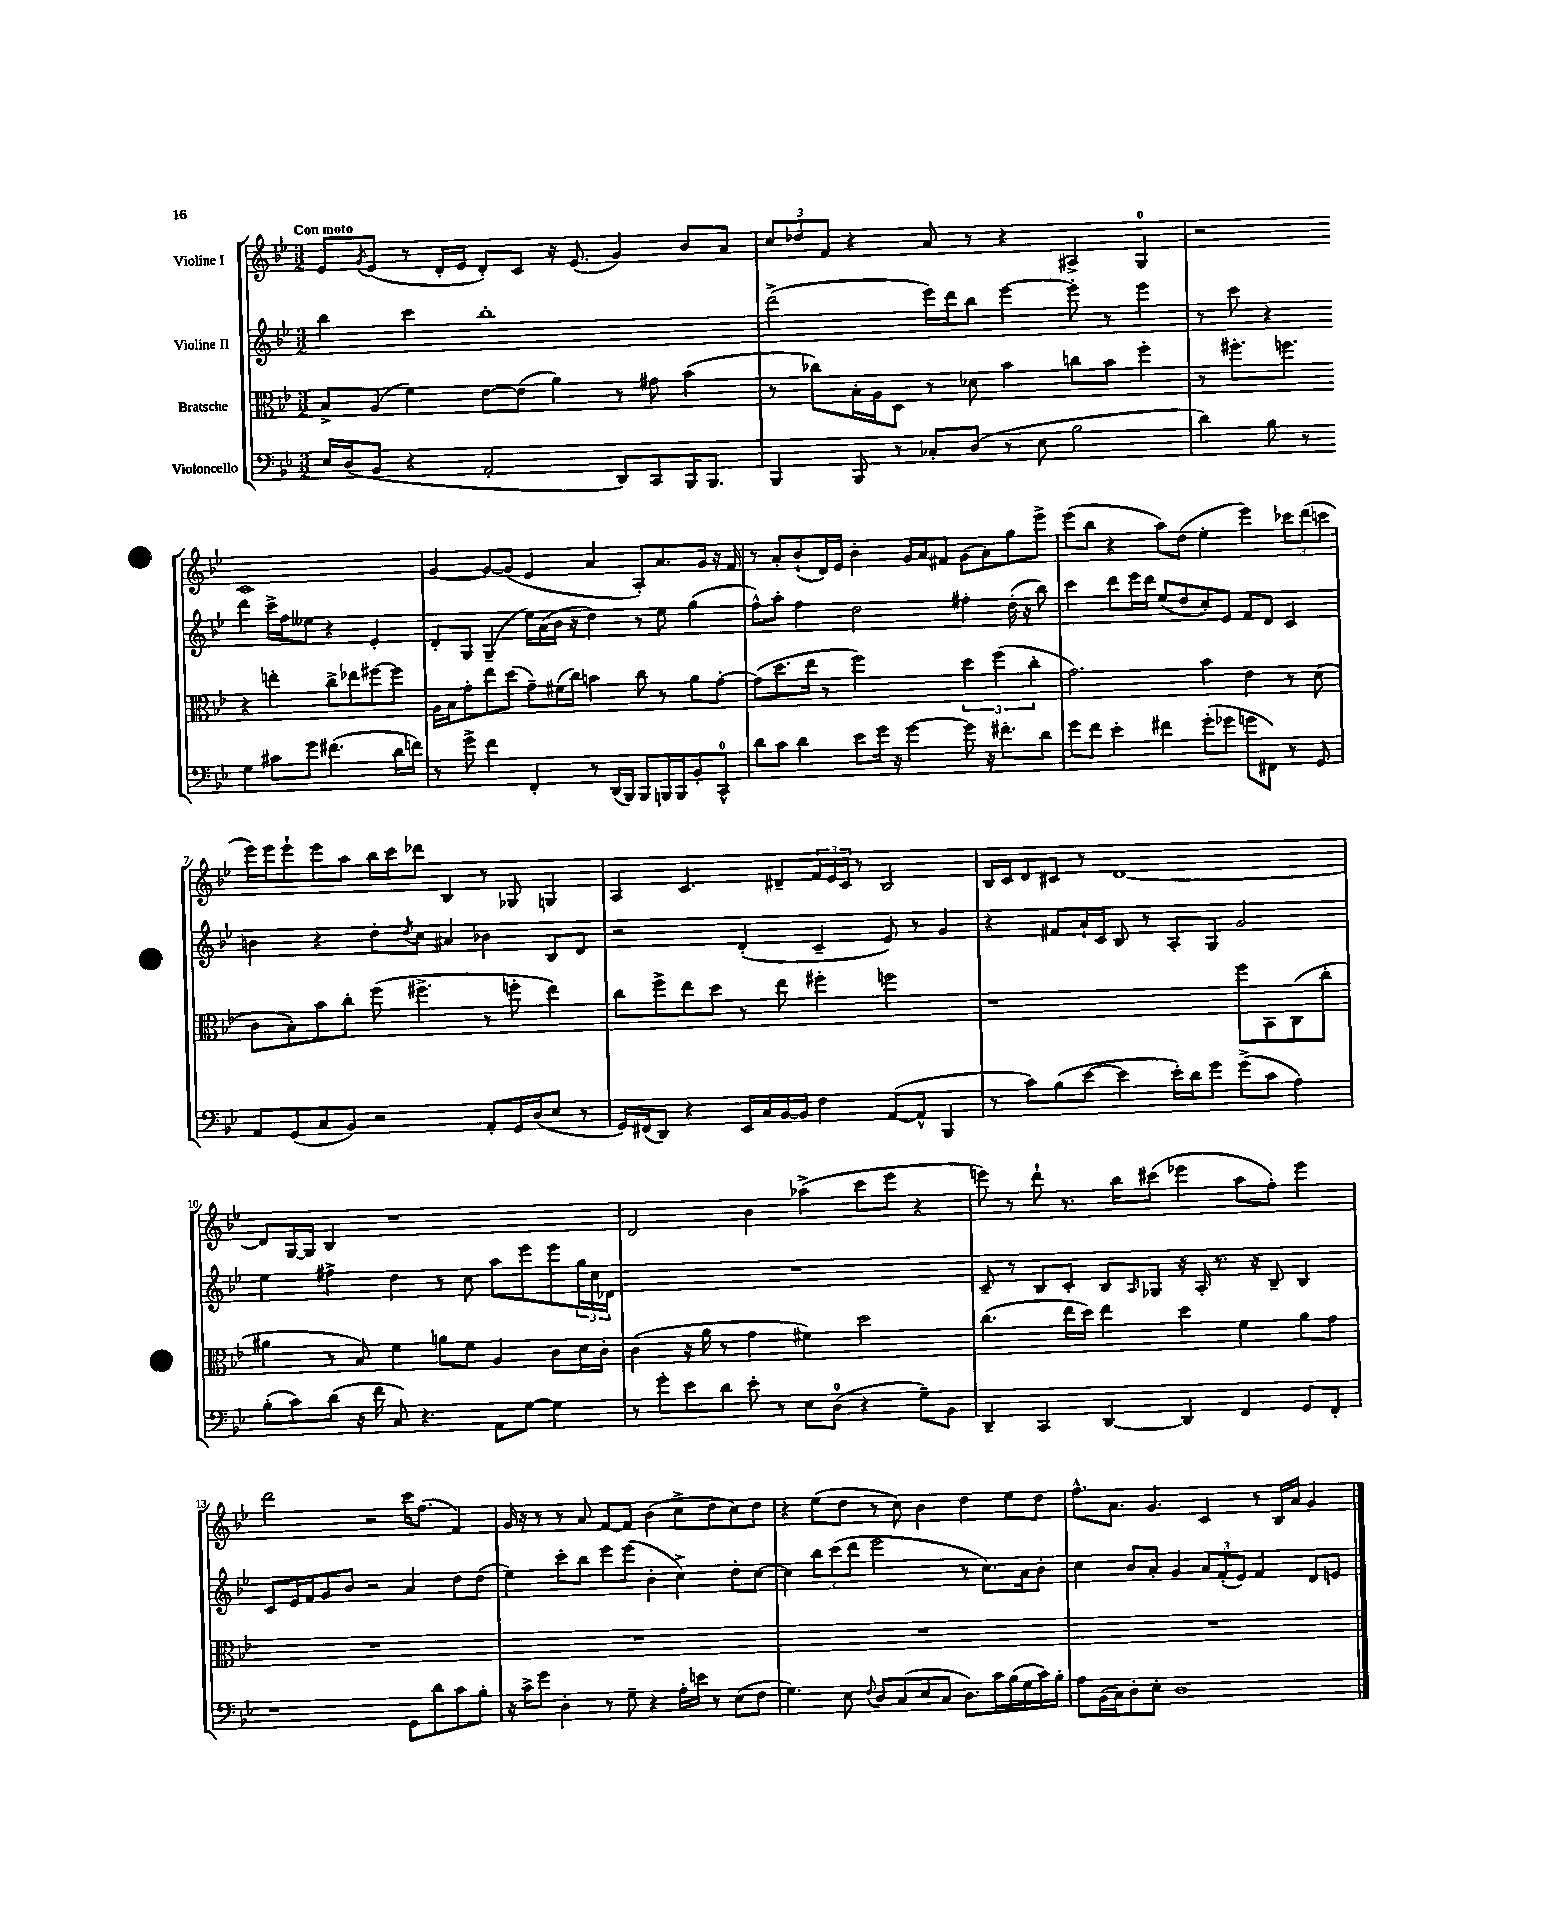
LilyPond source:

<<
\new StaffGroup <<
\new Staff = "s0" \with { instrumentName = "Violine I" } {
    \clef treble \key bes \major \numericTimeSignature \time 3/2 \tempo "Con moto"
    ees'8 \acciaccatura { g'8 } ees'8( r8 d'16-. ees'16 d'8-.) c'8 r16 ees'8.( g'4) bes'8 a'8 |
    \tuplet 3/2 { c''8 des''8 f'8 } r4 a'8 r8 r4 ais4-> g4-0 |
    r2 c'1 |
    g'4~ g'8~ g'8( ees'4 a'4 a8-.) a'8. g'16 r16 f'16 |
    r8 a'8-. bes'8-!( d'16) ees'16 bes'4-. g'16 a'16 fis'8 g'8( a'8) g''8 ees'''8-> |
    ees'''8( bes''8 r4 a''8) d''8( ees''4-. ees'''4) \tuplet 3/2 { ces'''8 d'''8( c'''8 } |
    ees'''16) ees'''16 ees'''8-! ees'''8 a''8 bes''16 c'''16 des'''8 bes4 r8 ges8 g4 |
    a4 c'4. dis'8-- \tuplet 3/2 { f'16 ees'16 c'16 } r8 bes2 |
    bes16 c'16 d'8 cis'8 r8 d'1~ |
    d'8 g16~ g16 bes4 r1 |
    d'2 bes'4 aes''4->( c'''8 ees'''8 r4 |
    e'''8) r8 d'''8-! r8. bes''16 cis'''8( ees'''4 a''8 f''8-.) ees'''4 |
    d'''2 r2 c'''16 f''8.( f'4) |
    g'16 r16 r8 r8 a'8 f'8~ f'8 bes'4( c''8-> d''8 c''8) d''8 |
    r4 ees''8( d''8 r8 c''8) bes'4 d''4 ees''8 d''8 |
    f''8.-^ a'8. g'4. c'4 r8 bes16 a'16 g'4 \bar "|." |
}
\new Staff = "s1" \with { instrumentName = "Violine II" } {
    \clef treble \key bes \major \numericTimeSignature \time 3/2
    bes''4 c'''4 bes''1-. |
    d'''2->( ees'''16) d'''16 bes''8 ees'''4~ ees'''8-. r8 ees'''4 |
    r8 c'''8 r4 d'''4 c'''16-> f''16 eeses''8 r4 ees'4-. |
    d'8-. g8 g4--( ees''16) a'16( bes'16 r16 d''4) r8 ees''8 g''4( |
    f''8-^) a''8-. f''4 d''2 fis''4-. d''16-.( r16 bes''8) |
    c'''4 d'''8 ees'''16 d'''16 ees''8( d''8 c''8-.) ees'8 f'8 d'8 c'4 |
    b'4 r4 d''8-. \acciaccatura { d''8 } c''8 ais'4 bes'4 bes8 d'8 |
    r2 d'4-.( c'4-- ees'8) r8 g'4 |
    r4 fis'8 a'16-! c'16 bes8 r8 a8-. g8 g'2 |
    ees''4 fis''4-> d''4 r8 c''8 a''8 ees'''8 ees'''8 \tuplet 3/2 { g''16 c''16 des'16 } |
    R1. |
    c'8-- r8 bes8 c'8-. bes8 \grace { a16 } ges8 r16 a16-. r8. r16 bes8-- bes4 |
    c'8 ees'16 f'16 g'8 bes'8 r2 a'4 d''8 d''8( |
    ees''4) c'''8-. bes''8 ees'''8 ees'''8( bes'4-. c''4->) d''8-. c''8~ |
    c''4 \tuplet 3/2 { bes''8 c'''8( d'''8 } ees'''2 r8 c''8.) a'16 bes'8-. |
    c''4 bes'8 a'8-. g'4 \tuplet 3/2 { a'8 f'8-.( ees'8) } f'4 d'8 e'8 \bar "|." |
}
\new Staff = "s2" \with { instrumentName = "Bratsche" } {
    \clef alto \key bes \major \numericTimeSignature \time 3/2
    bes8-> a8( f'4) ees'8~ ees'8( a'4) r8 gis'8 bes'4( |
    r8 ces''8) bes16-. a16 d8 r8 des'8 bes'4 c''8 bes'8 f''4-. |
    r8 fis''8.-. f''8. r4 e''4-. c''8-> ees''8 fis''8~ fis''8 |
    a16 bes16 g'8-. ees''8 d''8( g'8--) fis'16( c''16) b'4 c''8 r8 a'8 g'8~-. |
    g'8( d''8. ees''16 r8 f''2) \tuplet 3/2 { d''4 f''4( c''4-. } |
    g'2.) bes'4 ees'4 r8 d'8( |
    c'8 bes8-.) bes'8 c''8-. f''8( fis''4.-> r8 f''8-. ees''4) |
    c''8 f''8-> ees''8 d''8 r8 ees''8 fis''4-. f''2 |
    r1 f''8 bes,8 c8( c''8-. |
    ais'4 r8 bes8) f'4 a'8 f'8 a4 c'8 d'16 c'16-. |
    c'4( r16 a'16 r8 g'4 fis'4) d''2 |
    c''4.( ees''16 d''16) ees''4 d''4 f'4 a'8 g'8 |
    R1. |
    R1. |
    R1. |
    R1. \bar "|." |
}
\new Staff = "s3" \with { instrumentName = "Violoncello" } {
    \clef bass \key bes \major \numericTimeSignature \time 3/2
    ees16 d16( bes,8 r4 a,2-. d,8) c,8 bes,,16 bes,,8. |
    bes,,4 bes,,8 r8 ces8-. d8( r8 ees8 bes2 |
    d'4) bes8 r8 g4 cis'8 g'8 fis'4.( d'16 f'16) |
    r8 g'8-> f'4 f,4-. r8 d,16( bes,,16) bes,,8 b,,16 b,,16 bes,8-. c,8-0-^ |
    d'8 c'8 d'4 ees'8 g'16 r16 g'4~ g'8 r16 fis'8.-. d'8 |
    g'8 f'8 ees'4-. fis'4 g'8-.( ges'8 g'8 fis,8) r8 g,8 |
    a,8 g,8( c8 bes,8) r2 a,8-. g,16 d16( ees8 r8 |
    g,16) fis,16( d,8) r4 ees,16 c16 bes,16~ bes,16 f4 a,8~( a,8-^ bes,,4 |
    r8 c'8) bes8( ees'8~ ees'4 ees'16-.) d'16 g'8 g'8->( c'8 a4) |
    bes8-.( c'8) d'8( r16 f'16 c8) r4. a,8 g8~ g4 |
    r8 g'8-. ees'8 d'8 ees'8-. r8 ees8 d8-0( r4 g8--) bes,8 |
    d,4-- c,4 d,4~ d,4 f,4 g,8 f,8-. |
    r1 g,8 d'8 c'8 bes8-. |
    r16 c'16-> g'8 d4-. r8 g8-- r4 a16-. e'16 r8 ees8( f8 |
    g4.) ees8 \appoggiatura { f8 } d8 c8( ees8 c8 d8.) c'16 bes16( g16 c'16) bes16-. |
    a8 bes,16( c16) d8-. ees8-. d1 \bar "|." |
}
>>
>>
